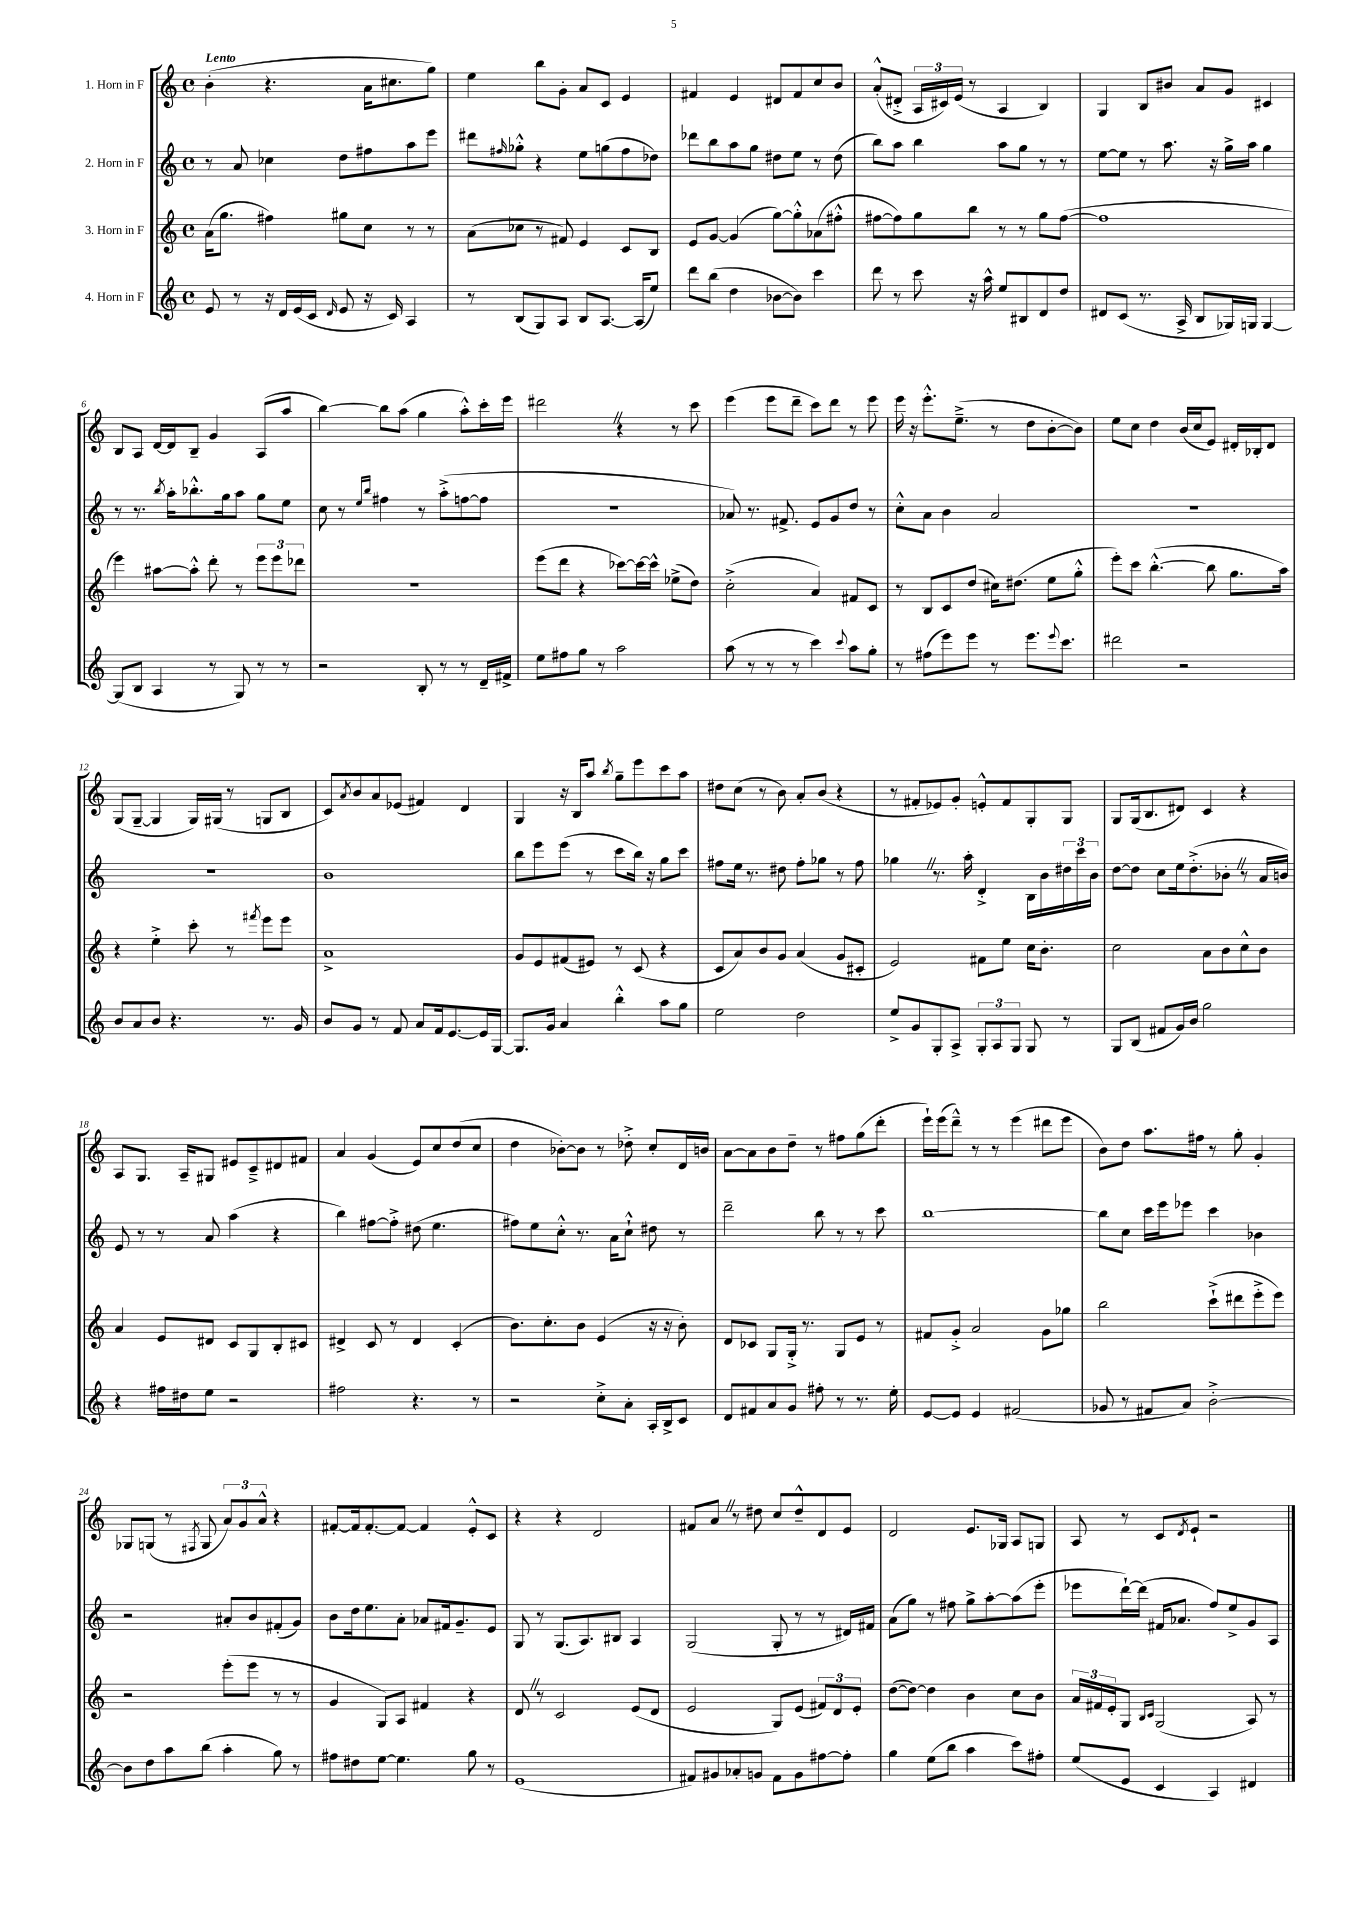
<<
\new StaffGroup <<
\new Staff = "s0" \with { instrumentName = "1. Horn in F" } {
    \clef treble \key c \major \defaultTimeSignature \time 4/4 \tempo "Lento"
    b'4-.( r4. a'16 cis''8. g''8) |
    e''4 b''8 g'8-. a'8 c'8 e'4 |
    fis'4 e'4 dis'8 fis'8 c''8 b'8 |
    a'8-.-^( dis'8-.-> \tuplet 3/2 { a16 cis'16) e'16( } r8 a4 b4) |
    g4 b8 bis'8 a'8 g'8 cis'4 |
    b8 a8 d'16~ d'16 b8-- g'4 a8( a''8 |
    b''4~) b''8 a''8( g''4 a''8-.-^) c'''16-. e'''16 |
    dis'''2 \once \override BreathingSign.text = \markup { \musicglyph "scripts.caesura.straight" } \breathe r4 r8 c'''8 |
    e'''4( e'''8 d'''8-- c'''8) d'''8 r8 e'''8 |
    e'''16 r16 e'''8.-.-^ e''8.--->( r8 d''8 b'8~-. b'8) |
    e''8 c''8 d''4 b'16( c''16 e'8) dis'16-. bes16-. dis'8 |
    g8( g8~-- g4 g16) gis16( r8 g8 b8 |
    c'8) \acciaccatura { a'8 } b'8 a'8 ees'8( fis'4) d'4 |
    g4 r16 b16 a''8 \acciaccatura { b''8 } g''8-- e'''8 c'''8 a''8 |
    dis''8 c''8( r8 b'8) a'8-. b'8( r4 |
    r8 fis'8-. ees'8) g'8-. e'8-.-^ fis'8 g8-. g8 |
    g8 g16( b8. dis'8) c'4 r4 |
    a8 g8. a16-- gis8 eis'8 c'8---> dis'8 fis'8 |
    a'4 g'4( e'8) c''8 d''8( c''8 |
    d''4 bes'8~-.) bes'8 r8 des''8-.-> c''8-. d'16 b'16 |
    a'8~ a'8 b'8 d''8-- r8 fis''8 g''8( d'''8-. |
    e'''16-!) e'''16( d'''8---^) r8 r8 e'''4( dis'''8 e'''8 |
    b'8) d''8 a''8. fis''16 r8 g''8-. g'4-. |
    ges8 g8( r8 \acciaccatura { fis8 } g8 \tuplet 3/2 { a'8) g'8 a'8-^ } r4 |
    fis'8~-. fis'16 fis'8.~-. fis'8~ fis'4 e'8-.-^ c'8 |
    r4 r4 d'2 |
    fis'8 a'8 \once \override BreathingSign.text = \markup { \musicglyph "scripts.caesura.straight" } \breathe r8 dis''8 c''8 dis''8---^ d'8 e'8 |
    d'2 e'8. ges16 a8 g8 |
    a8 r8 c'8 \acciaccatura { d'8 } e'8-! r2 \bar "|." |
}
\new Staff = "s1" \with { instrumentName = "2. Horn in F" } {
    \clef treble \key c \major \defaultTimeSignature \time 4/4
    r8 a'8 ces''4 d''8 fis''8 a''8 e'''8 |
    dis'''8 \grace { fis''16 } ges''8-.-^ r4 e''8 g''8( fis''8 des''8) |
    des'''8 b''8 a''8 g''8 dis''8 e''8 r8 dis''8( |
    b''8) a''8 b''4 a''8 g''8 r8 r8 |
    e''8~ e''8 r8 a''8. r16 g''16-> a''16 g''4 |
    r8 r8. \acciaccatura { b''8 } a''16-. bes''8.-.-^ g''16 a''8 g''8 e''8 |
    c''8 r8 \grace { e''16 b''16 } fis''4 r8 a''8-.->( f''8~ f''8 |
    R1 |
    aes'8) r8. fis'8.-> e'8 g'8 d''8 r8 |
    c''8-.-^ a'8 b'4 a'2 |
    R1 |
    r1 |
    b'1 |
    b''8 e'''8 e'''8( r8 c'''8 b''16) r16 g''8 c'''8 |
    fis''8 e''16 r8. dis''8 fis''8-. ges''8 r8 fis''8 |
    ges''4 \once \override BreathingSign.text = \markup { \musicglyph "scripts.caesura.straight" } \breathe r8. a''16-. d'4-.-> b16 b'16 \tuplet 3/2 { dis''16 c'''16 b'16 } |
    d''8~ d''8 c''8 e''16 d''8.-.->( bes'8-. \once \override BreathingSign.text = \markup { \musicglyph "scripts.caesura.straight" } \breathe r8 a'16 b'16) |
    e'8 r8 r8 a'8 a''4( r4 |
    b''4) fis''8~ fis''8-.-> dis''8( e''4. |
    fis''8) e''8 c''8-.-^ r8. a'16 c''8-!-^ dis''8 r8 |
    d'''2-- b''8 r8 r8 c'''8 |
    b''1~ |
    b''8 c''8 c'''16 e'''16 ees'''8 c'''4 bes'4 |
    r2 ais'8-. b'8 fis'8-.( g'8) |
    b'8 d''16 e''8. a'8-. aes'8 fis'16 g'8.-- e'8 |
    g8 r8 g8.( a8.) bis8 a4 |
    g2( g8-. r8 r8 dis'16) fis'16 |
    a'8( g''8) r8 fis''8 g''8-> a''8~-. a''8( e'''8-. |
    ees'''8 d'''16~-!) d'''16( fis'16 aes'8. f''8) e''8-> g'8 a8 \bar "|." |
}
\new Staff = "s2" \with { instrumentName = "3. Horn in F" } {
    \clef treble \key c \major \defaultTimeSignature \time 4/4
    a'16( g''8. fis''4) gis''8 c''8 r8 r8 |
    a'8( ces''8 r8 fis'8) e'4 c'8 b8 |
    e'8 g'8~ g'4( g''8~) g''8-.-^ aes'8( fis''8-.-^ |
    fis''8~ fis''8) g''8 b''8 r8 r8 g''8 fis''8~( |
    fis''1 |
    e'''4) ais''8~ ais''8-.-^ d'''8-. r8 \tuplet 3/2 { e'''8 e'''8 des'''8 } |
    R1 |
    e'''8( d'''8 r4 ces'''8~) ces'''16~ ces'''16-^ ees''8->( d''8) |
    c''2-.->( a'4) fis'8 c'8 |
    r8 b8 c'8 d''8( cis''16) dis''8.( e''8 g''8-.-^ |
    e'''8-.) c'''8 b''4.~-.-^( b''8 g''8. a''16) |
    r4 e''4-.-> c'''8-. r8 \acciaccatura { fis'''8 } e'''8 e'''8 |
    a'1-> |
    g'8 e'8 fis'8( eis'8) r8 c'8( r4 |
    c'8 a'8) b'8 g'8 a'4( g'8 cis'8-. |
    e'2) fis'8 e''8 c''16 b'8.-. |
    c''2 a'8 b'8 c''8-^ b'8 |
    a'4 e'8 dis'8 c'8 g8 b8-. cis'8 |
    dis'4-> c'8 r8 dis'4 c'4-.( |
    b'8.) c''8.-. b'8 e'4( r16 r16 b'8-.) |
    d'8 ces'8 g8 g16-.-> r8. g8 e'8 r8 |
    fis'8 g'8-.-> a'2 g'8 ges''8 |
    b''2 c'''8-!->( dis'''8 e'''8-.-> e'''8) |
    r2 e'''8-.( e'''8 r8 r8 |
    g'4 g8) a8 fis'4 r4 |
    d'8 \once \override BreathingSign.text = \markup { \musicglyph "scripts.caesura.straight" } \breathe r8 c'2 e'8( d'8 |
    e'2 g8) e'8( \tuplet 3/2 { fis'8) d'8 e'8-. } |
    d''8~( d''8~) d''4 b'4 c''8 b'8 |
    \tuplet 3/2 { a'16 fis'16 e'16-. } g8 \grace { b16 c'16 } g2( a8) r8 \bar "|." |
}
\new Staff = "s3" \with { instrumentName = "4. Horn in F" } {
    \clef treble \key c \major \defaultTimeSignature \time 4/4
    e'8 r8 r16 d'16 e'16( c'16 \grace { d'16 } e'8 r16 c'16) a4 |
    r8 b8( g8) a8 b8 a8.~ a16( e''8) |
    d'''8 b''8( d''4 bes'8~ bes'8) c'''4 |
    d'''8 r8 c'''8 r16 a''16-^ e''8 bis8 d'8 d''8 |
    dis'8 c'8( r8. a16-> b8 ges16) g16 g4~ |
    g8( b8 a4 r8 g8) r8 r8 |
    r2 b8-. r8 r8 d'16-- fis'16-> |
    e''8 fis''8 g''8 r8 a''2 |
    a''8( r8 r8 r8 c'''4) \appoggiatura { c'''8 } a''8 g''8-. |
    r8 fis''8( e'''8) e'''8 r8 e'''8. \appoggiatura { e'''8 } c'''8. |
    dis'''2 r2 |
    b'8 a'8 b'8 r4. r8. g'16 |
    b'8 g'8 r8 f'8 a'8 f'16 e'8.~ e'16 g16~ |
    g8. g'16 a'4 b''4-.-^ a''8 g''8 |
    e''2 d''2 |
    e''8-> g'8 g8-. a8-> \tuplet 3/2 { g8-. a8 g8 } g8 r8 |
    g8 b8( fis'8 g'16) b'16 g''2 |
    r4 fis''16 dis''16 e''8 r2 |
    fis''2 r4. r8 |
    r2 c''8-.-> a'8-. a16-. b16-> c'8 |
    d'8 fis'8 a'8 g'8 fis''8-. r8 r8. e''16-. |
    e'8~ e'8 e'4 fis'2( |
    ges'8 r8 fis'8 a'8) b'2~-.-> |
    b'8 d''8 a''8 b''8( a''4-. g''8) r8 |
    fis''8 dis''8 e''8~ e''4. g''8 r8 |
    e'1( |
    fis'8) gis'8 aes'8-. g'8 fis'8 g'8 fis''8~ fis''8-. |
    g''4 e''8( b''8 a''4 c'''8) fis''8-. |
    e''8( e'8 c'4 a4) dis'4 \bar "|." |
}
>>
>>
